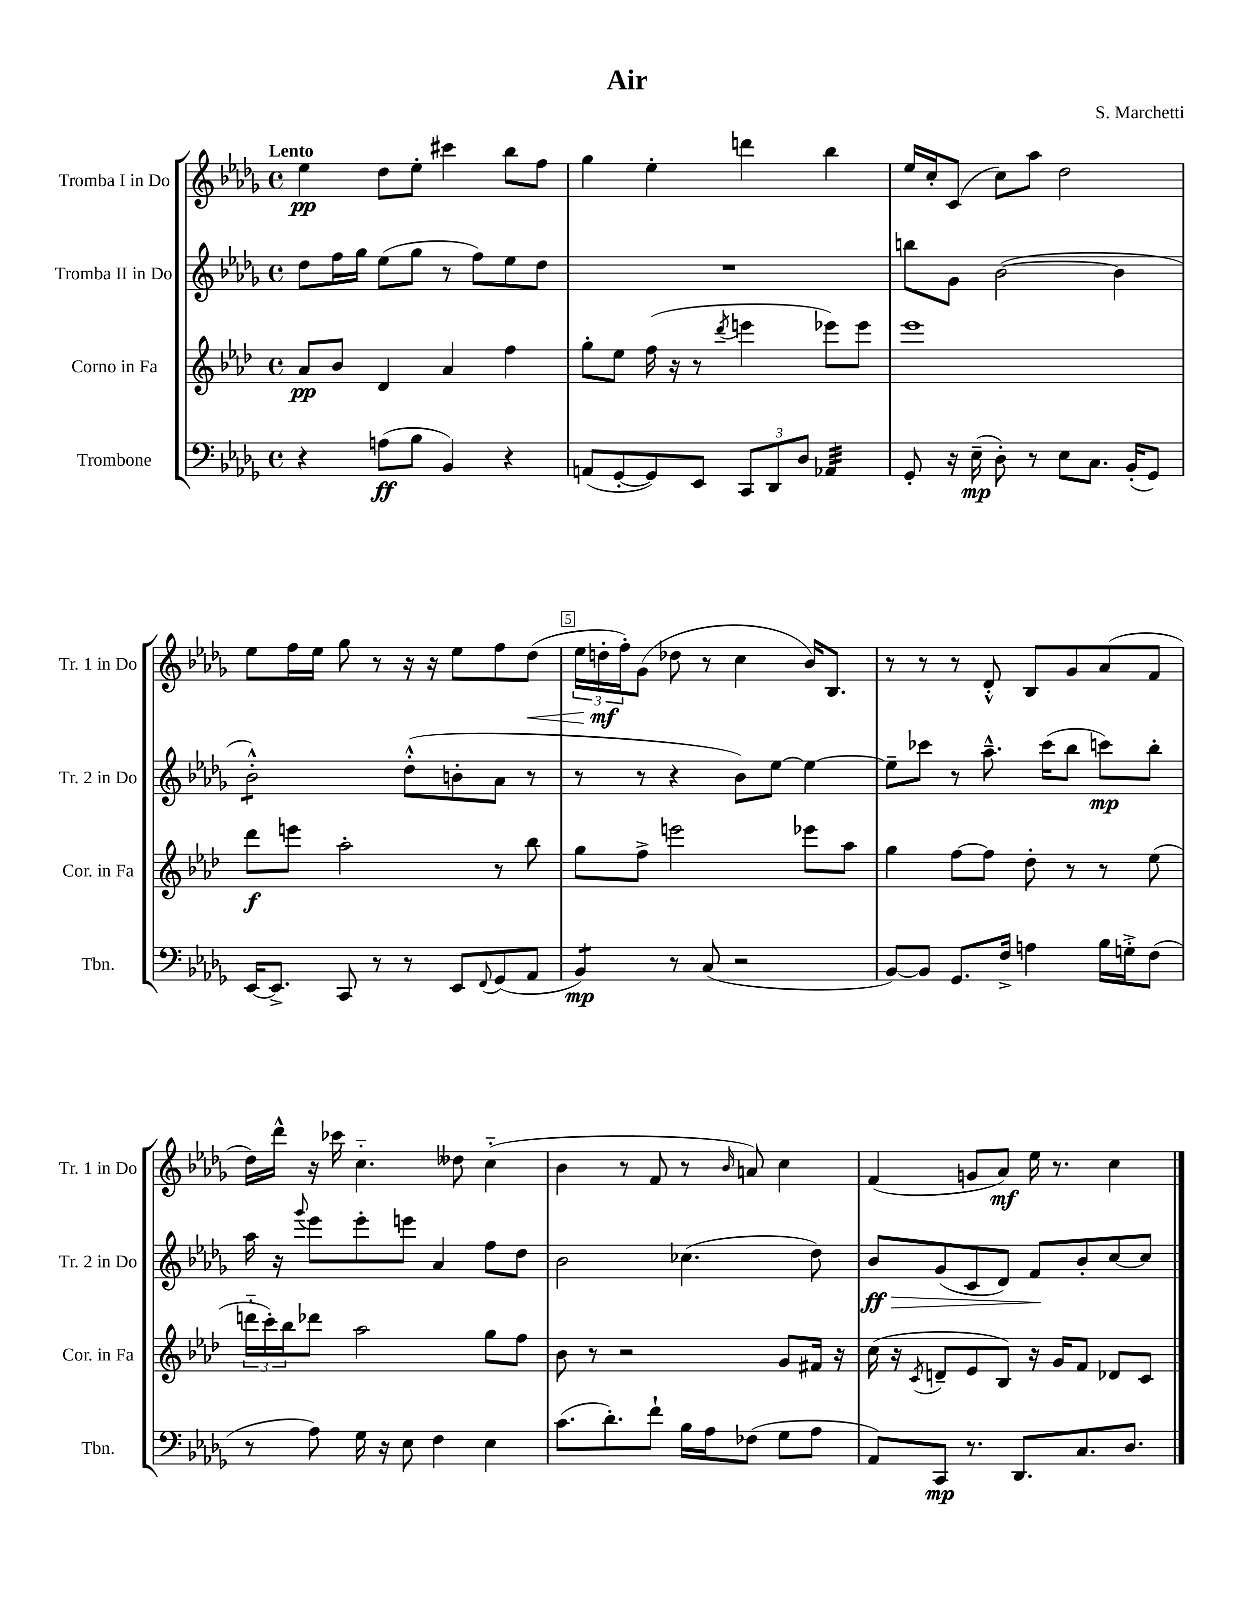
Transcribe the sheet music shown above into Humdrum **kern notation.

**kern	**kern	**kern	**kern
*staff4	*staff3	*staff2	*staff1
*clefF4	*clefG2	*clefG2	*clefG2
*k[b-e-a-d-g-]	*k[b-e-a-d-]	*k[b-e-a-d-g-]	*k[b-e-a-d-g-]
*M4/4	*M4/4	*M4/4	*M4/4
*met(c)	*met(c)	*met(c)	*met(c)
4r	8a-/L	8dd-\L	4ee-\
.	8b-/J	16ff\L	.
.	.	16gg-\JJ	.
(8A\L	4d-/	(8ee-\L	8dd-\L
8B-\J	.	8gg-\J	8ee-'\J
4BB-/)	4a-/	8r	4ccc#\
.	.	8ff\L)	.
4r	4ff\	8ee-\	8bb-\L
.	.	8dd-\J	8ff\J
=	=	=	=
(8AA/L	8gg'\L	1r	4gg-\
[8GG-'/	8ee-\J	.	.
8GG-/])	(16ff\	.	4ee-'\
.	16r	.	.
8EE-/J	8r	.	.
.	8qddd-/	.	.
12CC/L	4eee\	.	4ddd\
12DD-/	.	.	.
12D-/J	.	.	.
4AA-/	8eee-\L)	.	4bb-\
.	8eee-\J	.	.
=	=	=	=
8GG-'/	1eee-	8bb\L	16ee-/LL
.	.	.	16cc'/J
16r	.	8g-\J	(8c/J
(16E-~\	.	.	.
8D-'\)	.	([2b-\	8cc\L)
8r	.	.	8aa-\J
8E-\L	.	.	2dd-\
8.C\J	.	.	.
.	.	4b-\]	.
(16BB-'/LK	.	.	.
8GG-/J)	.	.	.
=	=	=	=
[16EE-/LK	8ddd-\L	2b-'^^\)	8ee-\L
8.EE-^/]J	.	.	.
.	8eee\J	.	16ff\L
.	.	.	16ee-\JJ
8CC/	2aa-'\	.	8gg-\
8r	.	.	8r
8r	.	(8dd-'^^\L	16r
.	.	.	16r
8EE-/L	.	8b'\	8ee-\L
8qqFF/	.	.	.
(8GG-/	8r	8a-\J	8ff\
8AA-/J	8bb-\	8r	(8dd-\J
=	=	=	=
4BB-/)	8gg\L	8r	24ee-\LL
.	.	.	24dd'\
.	.	.	24ff'\J)
.	8ff^\J	8r	(8g-\J
8r	2eee\	4r	8dd-\
(8C/	.	.	8r
2r	.	8b-\L)	4cc\
.	.	[8ee-\J	.
.	8eee-\L	4ee-\_	16b-/LK)
.	.	.	8.B-/J
.	8aa-\J	.	.
=	=	=	=
[8BB-/L)	4gg\	8ee-~\]L	8r
8BB-/]J	.	8ccc-\J	8r
8.GG-/L	[8ff\L	8r	8r
.	8ff\]J	8.aa-~^^\	8d-'^^/
16F^/Jk	.	.	.
4A\	8dd-'\	.	8B-/L
.	.	(16ccc-\LK	.
.	8r	8bb-\J	8g-/
16B-\LL	8r	8ccc\L)	(8a-/
16G'^\J	.	.	.
(8F\J	(8ee-\	8bb-'\J	8f/J
=	=	=	=
8r	24ddd'~\LL	16aa-\	16dd-\LL)
.	24ccc'\)	.	.
.	.	16r	16ddd-^^\JJ
.	24bb-\J	.	.
.	.	8qqggg-/	.
8A-\)	8ddd-\J	8eee-\L	16r
.	.	.	16ccc-\
16G-\	2aa-\	8eee-'\	4.cc'~\
16r	.	.	.
8E-\	.	8eee\J	.
4F\	.	4a-/	.
.	.	.	8dd--\
4E-\	8gg\L	8ff\L	(4cc'~\
.	8ff\J	8dd-\J	.
=	=	=	=
(8.c\L	8b-\	2b-\	4b-\
.	8r	.	.
8.d-'\)	.	.	.
.	2r	.	8r
8f`\J	.	.	8f/
16B-\LL	.	(4.cc-\	8r
16A-\J	.	.	.
.	.	.	16qqb-/
(8F-\J	.	.	8a/)
8G-\L	8g/L	.	4cc\
8A-\J	16f#/Jk	8dd-\)	.
.	16r	.	.
=	=	=	=
8AA-/L)	(16cc\	8b-/L	(4f/
.	16r	.	.
.	8qc/	.	.
8CC/J	8d~/L	(8g-/	.
8.r	8e-/	8c/	8g/L
.	8B-/J)	8d-/J)	8a-/J)
8.DD-/L	.	.	.
.	16r	8f/L	16ee-\
.	16g/LK	.	8.r
8.C/	8f/J	8b-'/	.
.	8d-/L	[8cc/	4cc\
8.D-/J	.	.	.
.	8c/J	8cc/]J	.
==	==	==	==
*-	*-	*-	*-
